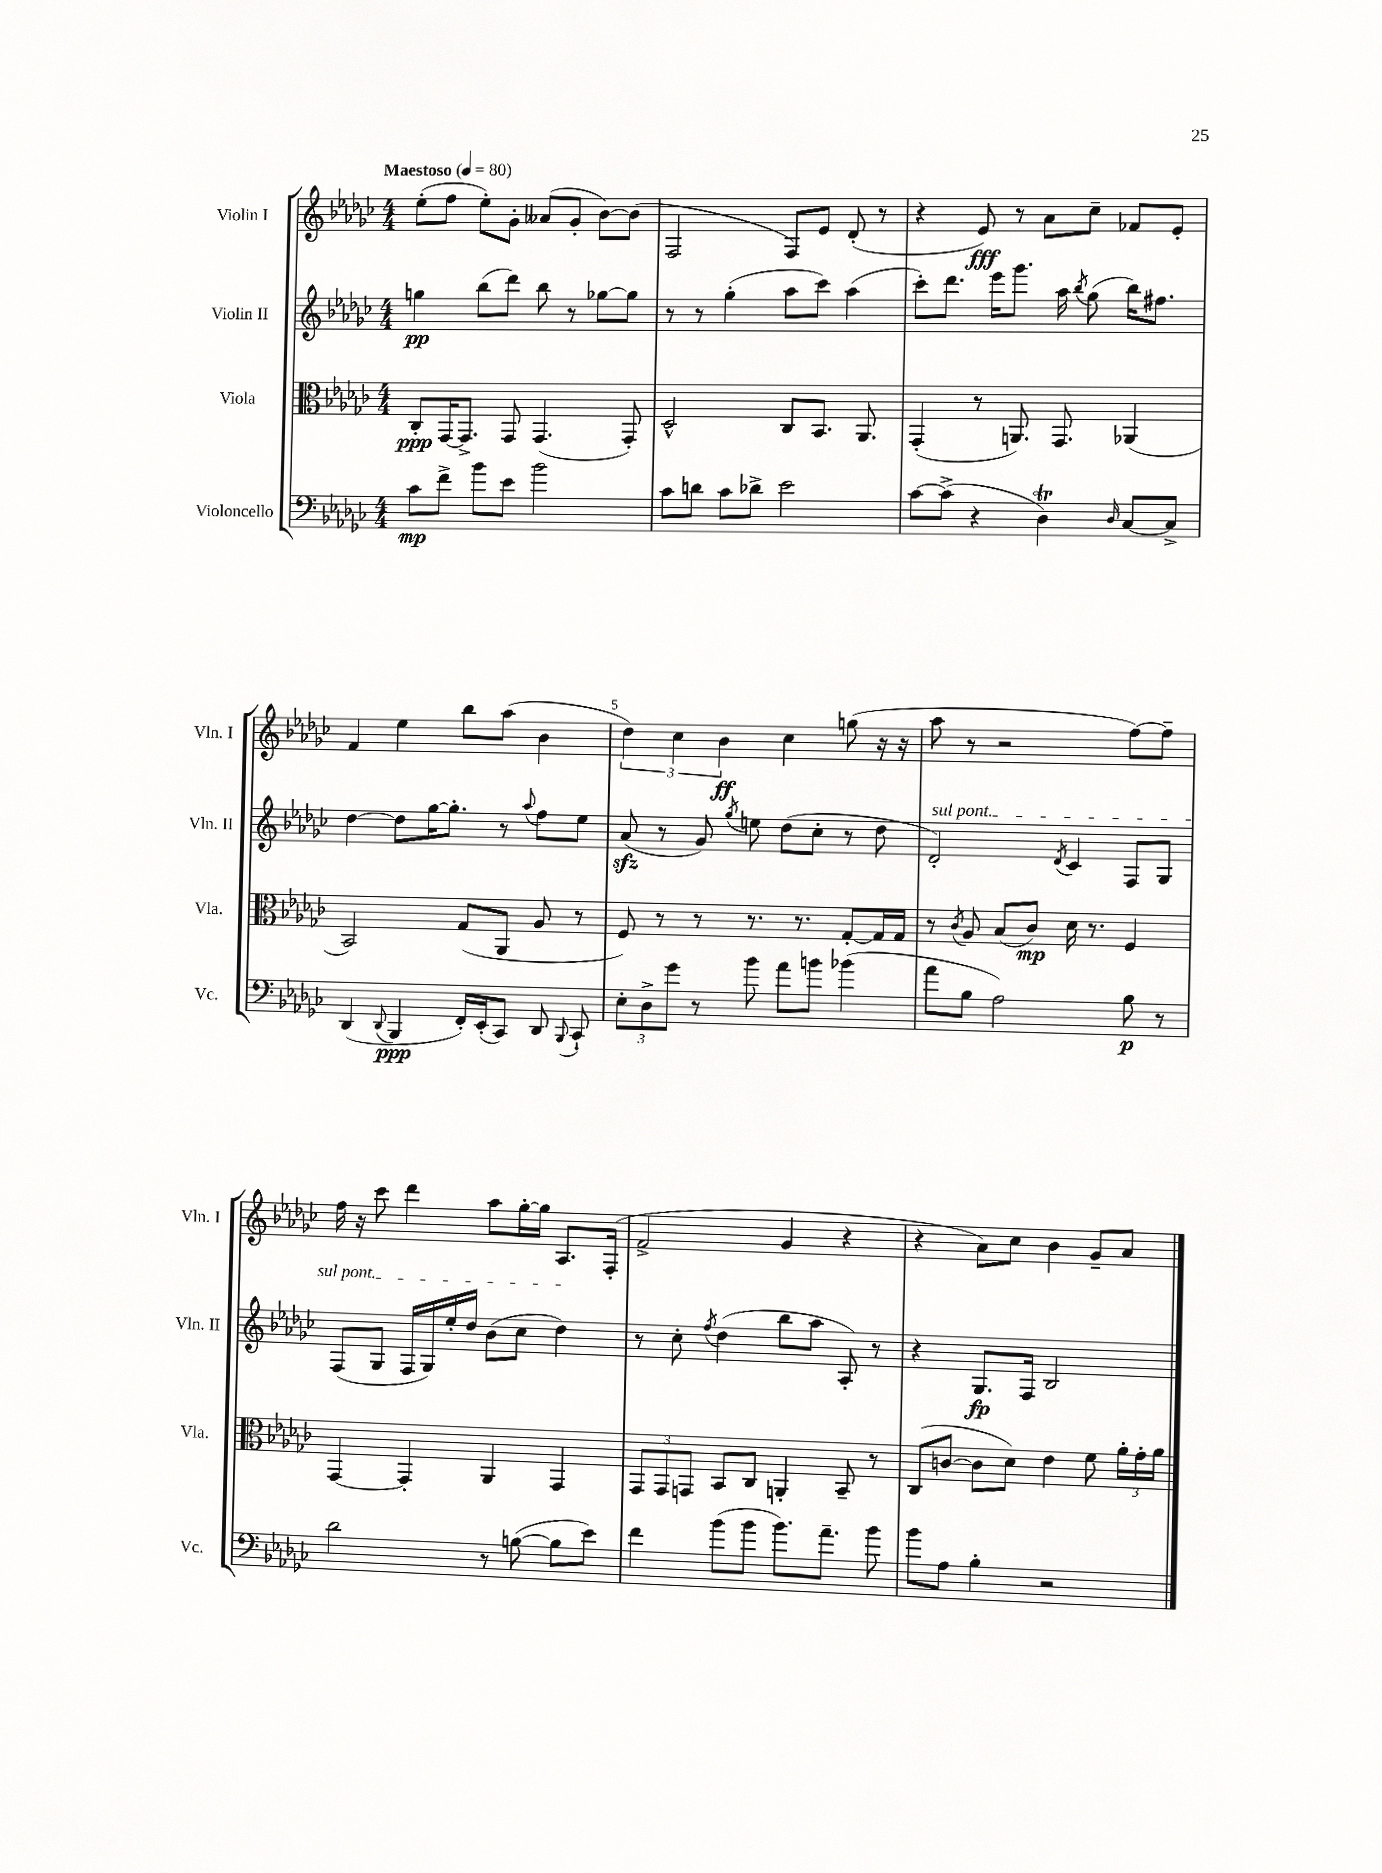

**kern	**kern	**kern	**kern
*staff4	*staff3	*staff2	*staff1
*clefF4	*clefC3	*clefG2	*clefG2
*k[b-e-a-d-g-c-]	*k[b-e-a-d-g-c-]	*k[b-e-a-d-g-c-]	*k[b-e-a-d-g-c-]
*M4/4	*M4/4	*M4/4	*M4/4
*MM80	*MM80	*MM80	*MM80
8c-\L	8C-'/L	4gg\	(8ee-'\L
8f^\J	[16GG-/K	.	8ff\J
.	8.GG-^/]J	.	.
8b-\L	.	(8bb-\L	8ee-'\L)
8e-\J	8GG-/	8ddd-\J)	8g-'\J
2b-\	(4.GG-/	8bb-\	(8a--/L
.	.	8r	8g-'/J
.	.	[8gg-\L	[8b-\L)
.	8GG-'/)	8gg-\]J	(8b-\]J
=	=	=	=
8c-\L	2D-^^/	8r	2F/
8d\J	.	8r	.
8c-\L	.	(4gg-'\	.
8d-^\J	.	.	.
2e-\	8C-/L	8aa-\L	8F/L)
.	8.BB-/J	8ccc-\J)	8e-/J
.	.	(4aa-\	(8d-'/
.	8.AA-/	.	.
.	.	.	8r
=	=	=	=
[8c-\L	(4GG-'/	8ccc-'\L)	4r
(8c-^\]J	.	8.ddd-\J	.
4r	8r	.	8e-/)
.	.	16eee-\LK	.
.	8.AA/)	8.ggg-\J	8r
4D-\)	.	.	8a-\L
.	8.GG-/	16aa-\	.
.	.	8qbb-/	.
.	.	(8gg-\	8cc-~\J
16qqD-/	.	.	.
[8C-/L	(4AA-/	16bb-\LK)	8f-/L
.	.	8.ff#\J	.
8C-^/]J	.	.	8e-'/J
=	=	=	=
(4DD-/	2BB-/)	[4dd-\	4f/
8qqDD-/	.	.	.
4BBB-/	.	8dd-\]L	4ee-\
.	.	[16gg-\K	.
.	.	8.gg-'\]J	.
16FF'/LL)	(8G-/L	.	8bb-\L
(16EE-'/J	.	.	.
8CC-/J)	8AA-/J	8r	(8aa-\J
.	.	8qqaa-/	.
8DD-/	8A-/	8ff\L	4b-\
8qqBBB-/	.	.	.
8CC-`/	8r	8ee-\J	.
=	=	=	=
12E-'\L	8F/)	(8a-/	6dd-\)
12D-^\	.	.	.
.	8r	8r	.
12g-\J	.	.	6cc-\
8r	8r	8g-/)	.
.	.	.	6b-\
.	.	8qgg-/	.
8b-\	8.r	8ee\	.
8a-\L	.	(8dd-\L	4cc-\
.	8.r	.	.
8b\J	.	8cc-'\J	.
(4b-\	[8G-'/L	8r	(8gg\
.	16G-/]L	8dd-\	16r
.	16G-/JJ	.	16r
=	=	=	=
8a-\L	8r	2d-'/)	8aa-\
.	8qc-/	.	.
8B-\J	8A-/	.	8r
2A-\)	(8B-/L	.	2r
.	8c-/J)	.	.
.	.	8qd-/	.
.	16d-\	4c-/	.
.	8.r	.	.
8B-\	4F/	8F/L	[8ff\L)
8r	.	8G-/J	8ff~\]J
=	=	=	=
2d-\	[4GG-/	(8F/L	16ff\
.	.	.	16r
.	.	8G-/J	8ccc-\
.	4GG-'/]	16F/LL	4ddd-\
.	.	16G-/)	.
.	.	16ee-'/	.
.	.	16dd-/JJ	.
8r	4AA-/	(8b-\L	8aa-\L
([8B\	.	8cc-\J	[16gg-'\L
.	.	.	16gg-\]JJ
8B\]L	4GG-/	4dd-\)	8.A-/L
8e-\J)	.	.	.
.	.	.	(16F'/Jk
=	=	=	=
4f\	12GG-/L	8r	2f^/
.	12GG-/	.	.
.	.	8cc-'\	.
.	12GG/J	.	.
.	.	8qff/	.
(8b-\L	8BB-/L	(4dd-\	.
8b-\J	8C-/J	.	.
8.b-\L)	4AA'/	8bb-\L	4g-/
.	.	8aa-\J	.
8.a-~\J	.	.	.
.	8BB-~/	8A-'/)	4r
8b-\	8r	8r	.
=	=	=	=
8b-\L	(8C-/L	4r	4r
8A-\J	[8c/J	.	.
4B-'\	8c\]L	8.G-/L	8a-\L)
.	8d-\J)	.	8cc-\J
.	.	16F/Jk	.
2r	4e-\	2B-/	4b-\
.	8f\	.	8g-~/L
.	24a-'\LL	.	8a-/J
.	24g-'\	.	.
.	24a-\JJ	.	.
==	==	==	==
*-	*-	*-	*-
